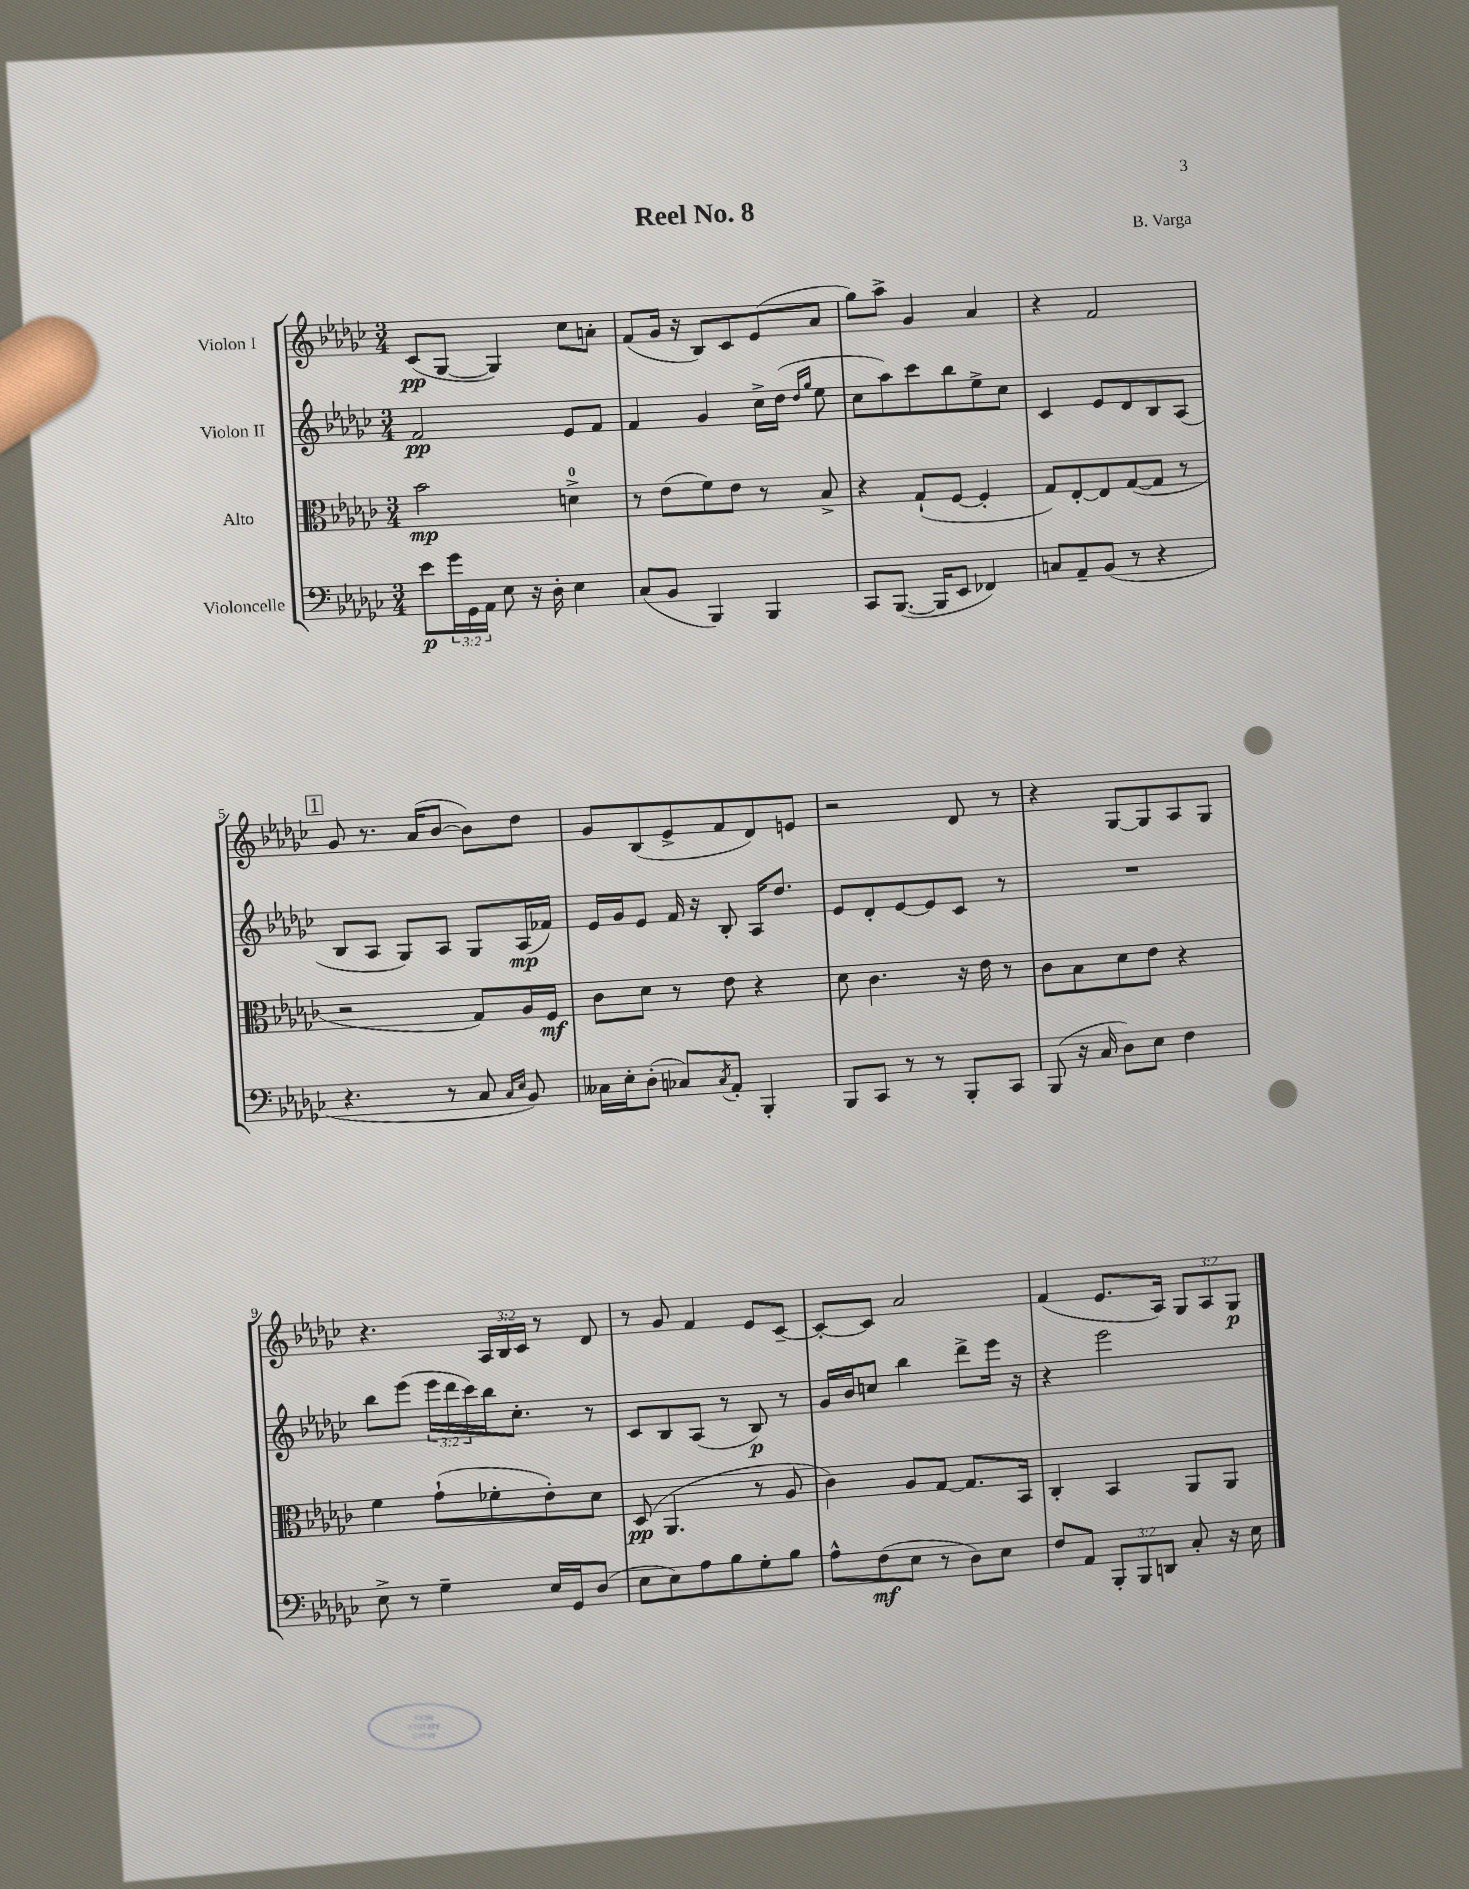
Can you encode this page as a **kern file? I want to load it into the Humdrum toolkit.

**kern	**dynam	**kern	**dynam	**kern	**dynam	**kern	**dynam
*part4	*part4	*part3	*part3	*part2	*part2	*part1	*part1
*staff4	*staff4	*staff3	*staff3	*staff2	*staff2	*staff1	*staff1
*I"Violoncelle	*	*I"Alto	*	*I"Violon II	*	*I"Violon I	*
*clefF4	*	*clefC3	*	*clefG2	*	*clefG2	*
*k[b-e-a-d-g-c-]	*	*k[b-e-a-d-g-c-]	*	*k[b-e-a-d-g-c-]	*	*k[b-e-a-d-g-c-]	*
*M3/4	*	*M3/4	*	*M3/4	*	*M3/4	*
=1	=1	=1	=1	=1	=1	=1	=1
8e-\L	p	2b-\	mp	2f/	pp	(8c-/L	pp
24g-\L	.	.	.	.	.	[8G-/J	.
24GG-\	.	.	.	.	.	.	.
24AA-\JJ	.	.	.	.	.	.	.
8E-\	.	.	.	.	.	4G-/])	.
16r	.	.	.	.	.	.	.
16D-'\	.	.	.	.	.	.	.
4E-\	.	4dn^\	.	8e-/L	.	8cc-\L	.
.	.	.	.	8f/J	.	8an'\J	.
=2	=2	=2	=2	=2	=2	=2	=2
(8C-/L	.	8r	.	4f/	.	(8f/L	.
8BB-/J	.	(8e-\L	.	.	.	16g-/Jk	.
.	.	.	.	.	.	16r	.
4BBB-/)	.	8f\)	.	4g-/	.	8B-/L)	.
.	.	8e-\J	.	.	.	8c-/	.
4BBB-/	.	8r	.	16cc-^\LL	.	(8e-/	.
.	.	.	.	(16dd-\JJ	.	.	.
.	.	.	.	16qqdd-/LL	.	.	.
.	.	.	.	16qqgg-/JJ	.	.	.
.	.	8B-^/	.	8ee-\	.	8a-/J	.
=3	=3	=3	=3	=3	=3	=3	=3
8CC-/L	.	4r	.	8cc-\L	.	8gg-\L)	.
([8.BBB-/J	.	.	.	8aa-\)	.	8aa-^\J	.
.	.	(8G-`/L	.	8ccc-\	.	4g-/	.
16BBB-/KL]	.	.	.	.	.	.	.
8EE-/J	.	[8F/J	.	8bb-\	.	.	.
4FF-X/)	.	4F'/]	.	8ee-^\	.	4a-/	.
.	.	.	.	8cc-\J	.	.	.
=4	=4	=4	=4	=4	=4	=4	=4
8Cn/L	.	8G-/L)	.	4c-/	.	4r	.
8AA-~/	.	[8E-'/	.	.	.	.	.
(8BB-/J	.	8E-/]	.	8e-/L	.	2f/	.
8r	.	([8G-/	.	8d-/	.	.	.
4r	.	8G-/J]	.	8B-/	.	.	.
.	.	8r	.	(8A-/J	.	.	.
!!LO:LB:g=z
!!LO:REH:place=s1:t=1
=5	=5	=5	=5	=5	=5	=5	=5
4.r	.	2r	.	8B-/L	.	8g-/	.
.	.	.	.	8A-/J	.	8.r	.
.	.	.	.	8G-/L)	.	.	.
.	.	.	.	.	.	(16a-/KL	.
8r	.	.	.	8A-/J	.	[8b-/J	.
8C-/	.	8G-/L)	.	8G-/L	.	8b-\L])	.
16qqC-/LL	.	.	.	.	.	.	.
16qqE-/JJ	.	.	.	.	.	.	.
8BB-/)	.	16A-/L	.	(16A-/L	mp	8dd-\J	.
.	.	16F/JJ	mf	16f-X/JJ)	.	.	.
=6	=6	=6	=6	=6	=6	=6	=6
16C--X\LL	.	8c-\L	.	16e-/LL	.	8g-/L	.
16E-'\J	.	.	.	16g-/J	.	.	.
(8D-'\J	.	8d-\J	.	8e-/J	.	(8B-/	.
8C-X/L)	.	8r	.	16f/	.	8e-^/	.
.	.	.	.	16r	.	.	.
8qC-/	.	.	.	.	.	.	.
8AA-'/J	.	8e-\	.	8B-'/	.	8f/	.
4BBB-'/	.	4r	.	16A-/KL	.	8d-/)	.
.	.	.	.	8.dd-/J	.	.	.
.	.	.	.	.	.	8en/J	.
=7	=7	=7	=7	=7	=7	=7	=7
8BBB-/L	.	8d-\	.	8e-/L	.	2r	.
8CC-/J	.	4.c-\	.	8d-'/	.	.	.
8r	.	.	.	[8e-/	.	.	.
8r	.	.	.	8e-/]	.	.	.
8BBB-'/L	.	16r	.	8c-/J	.	8d-/	.
.	.	16e-\	.	.	.	.	.
8CC-/J	.	8r	.	8r	.	8r	.
=8	=8	=8	=8	=8	=8	=8	=8
(8BBB-/	.	8c-\L	.	2.r	.	4r	.
16r	.	8B-\	.	.	.	.	.
16C-/	.	.	.	.	.	.	.
8D-\L)	.	8d-\	.	.	.	[8G-/L	.
8E-\J	.	8e-\J	.	.	.	8G-/]	.
4F\	.	4r	.	.	.	8A-/	.
.	.	.	.	.	.	8G-/J	.
!!LO:LB:g=z
=9	=9	=9	=9	=9	=9	=9	=9
8E-^\	.	4f\	.	8bb-\L	.	4.r	.
8r	.	.	.	(8eee-\J	.	.	.
4G-~\	.	(8g-`\L	.	24eee-\LL	.	.	.
.	.	.	.	24ddd-\	.	.	.
.	.	.	.	24ccc-\)	.	.	.
.	.	8f-X'\	.	16bb-\J	.	24A-/LL	.
.	.	.	.	.	.	24B-/	.
.	.	.	.	8.cc-'\J	.	.	.
.	.	.	.	.	.	24c-/JJ	.
16E-/LL	.	8e-'\)	.	.	.	8r	.
16GG-/J	.	.	.	.	.	.	.
(8D-/J	.	8d-\J	.	8r	.	8d-/	.
=10	=10	=10	=10	=10	=10	=10	=10
8E-\L	.	(8D-/	pp	8c-/L	.	8r	.
8E-\)	.	4.AA-/	.	8B-/	.	8g-/	.
8A-\	.	.	.	(8A-/J	.	4f/	.
8B-\	.	.	.	8r	.	.	.
8G-'\	.	8r	.	8B-/)	p	8e-/L	.
8B-\J	.	8A-/	.	8r	.	[8c-~/J	.
=11	=11	=11	=11	=11	=11	=11	=11
8A-^^\L	.	4c-\)	.	16g-/LL	.	8c-'/L_	.
.	.	.	.	16b-/J	.	.	.
(8F\	mf	.	.	8ccn/J	.	8c-/J]	.
8E-\J	.	8A-/L	.	4bb-\	.	2a-/	.
8r	.	[8G-/J	.	.	.	.	.
8D-\L)	.	8.G-/L]	.	8ddd-^\L	.	.	.
8E-\J	.	.	.	16eee-\Jk	.	.	.
.	.	16BB-/Jk	.	16r	.	.	.
=12	=12	=12	=12	=12	=12	=12	=12
8F/L	.	4C-'/	.	4r	.	(4f/	.
8AA-/J	.	.	.	.	.	.	.
12BBB-'/L	.	4BB-/	.	2eee-\	.	8.e-/L	.
12BBB-/	.	.	.	.	.	.	.
12DDn/J	.	.	.	.	.	.	.
.	.	.	.	.	.	16A-/Jk)	.
8C-'/	.	8AA-/L	.	.	.	12G-/L	.
.	.	.	.	.	.	12A-/	.
16r	.	8AA-/J	.	.	.	.	.
.	.	.	.	.	.	12G-/J	p
16E-\	.	.	.	.	.	.	.
==	==	==	==	==	==	==	==
*-	*-	*-	*-	*-	*-	*-	*-
